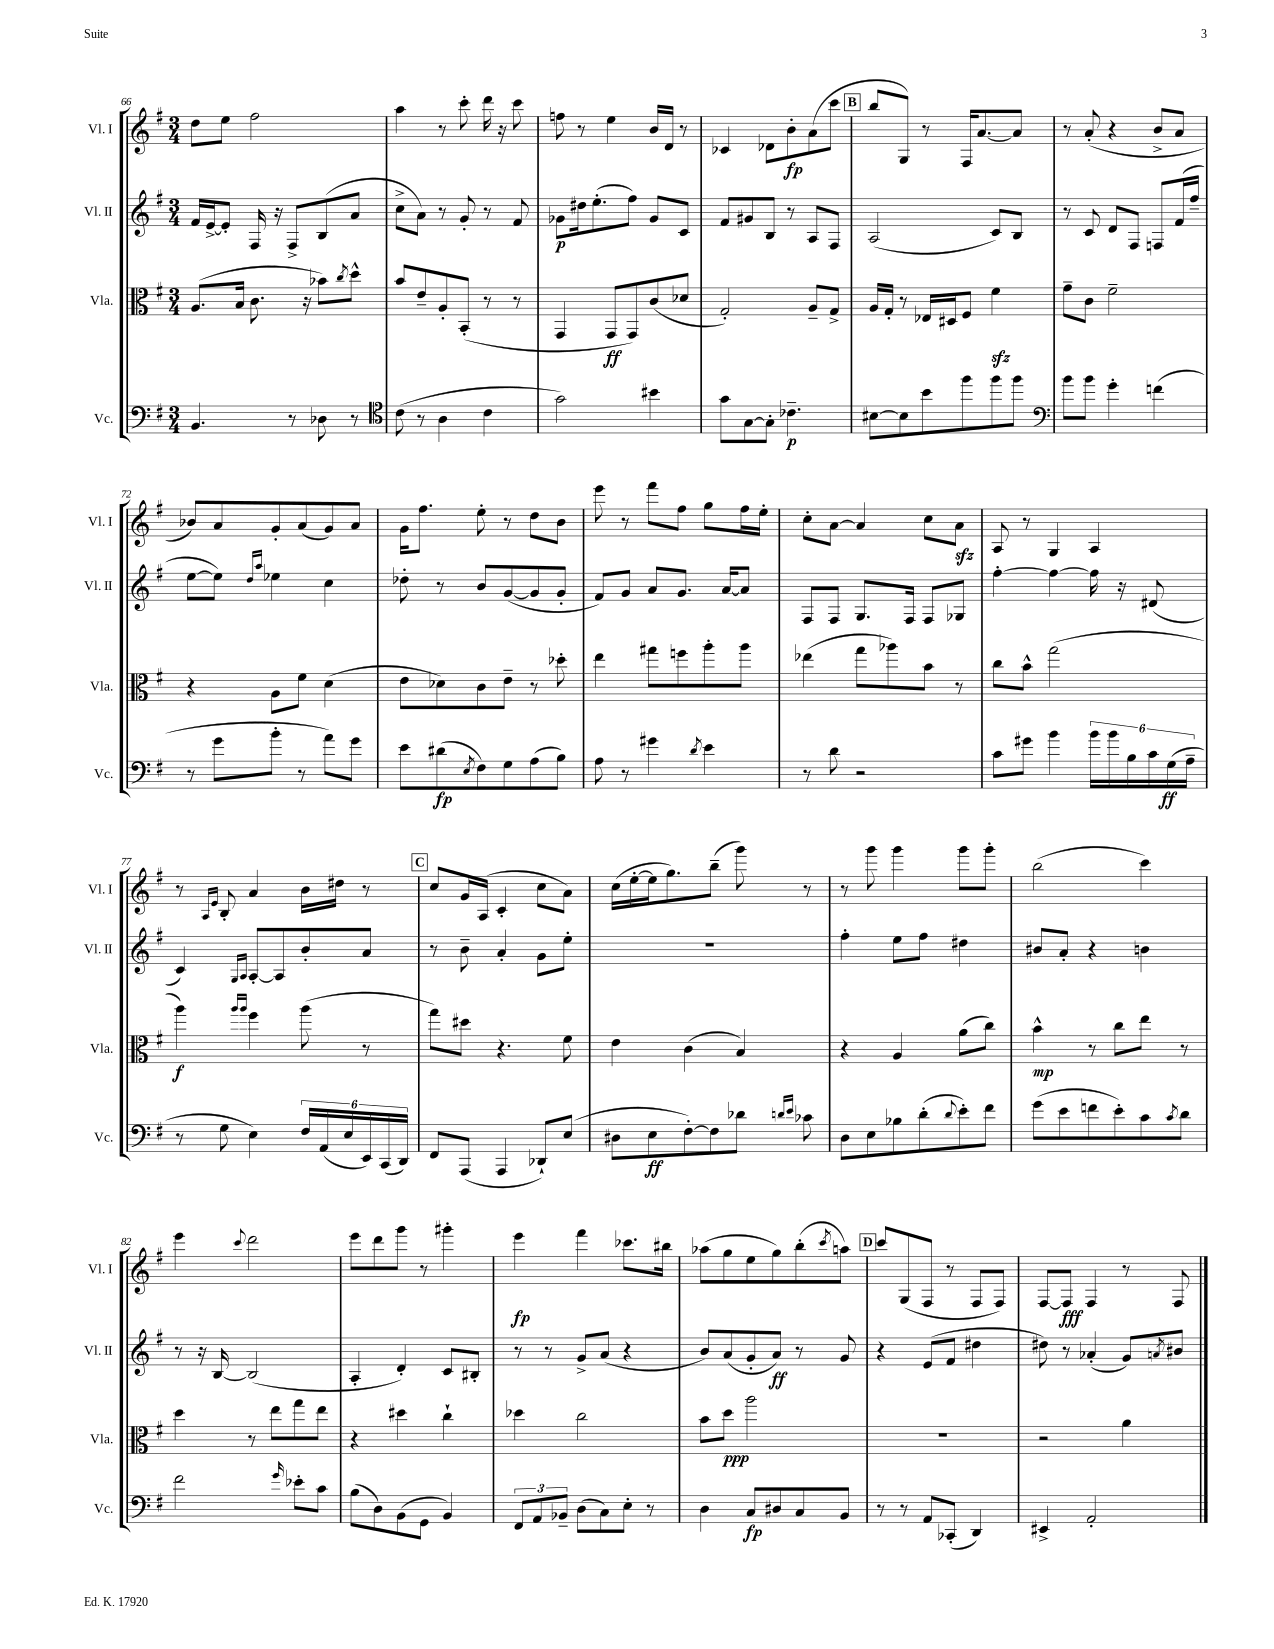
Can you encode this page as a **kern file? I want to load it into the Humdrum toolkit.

**kern	**dynam	**kern	**dynam	**kern	**dynam	**kern	**dynam
*part4	*part4	*part3	*part3	*part2	*part2	*part1	*part1
*staff4	*staff4	*staff3	*staff3	*staff2	*staff2	*staff1	*staff1
*I"Vc.	*	*I"Vla.	*	*I"Vl. II	*	*I"Vl. I	*
*I'Vc.	*	*I'Vla.	*	*I'Vl. II	*	*I'Vl. I	*
*clefF4	*	*clefC3	*	*clefG2	*	*clefG2	*
*k[f#]	*	*k[f#]	*	*k[f#]	*	*k[f#]	*
*M3/4	*	*M3/4	*	*M3/4	*	*M3/4	*
=66	=66	=66	=66	=66	=66	=66	=66
4.BB/	.	(8.A/L	.	16f#/LL	.	8dd\L	.
.	.	.	.	[16e^/J	.	.	.
.	.	.	.	8e'/J]	.	8ee\J	.
.	.	16B/Jk	.	.	.	.	.
.	.	8.c\	.	16F#/	.	2ff#\	.
.	.	.	.	16r	.	.	.
8r	.	.	.	8F#^/L	.	.	.
.	.	16r	.	.	.	.	.
8D-X\	.	8b-X\L)	.	(8B/	.	.	.
.	.	8qcc/	.	.	.	.	.
8r	.	8dd^^\J	.	8a/J	.	.	.
=67	=67	=67	=67	=67	=67	=67	=67
*clefC4	*	*	*	*	*	*	*
(8c\	.	8b/L	.	8cc^\L	.	4aa\	.
8r	.	8e~/	.	8a\J)	.	.	.
4A\	.	8A'/	.	8r	.	8r	.
.	.	(8BB'/J	.	8g'/	.	8ccc'\	.
4c\	.	8r	.	8r	.	16ddd\	.
.	.	.	.	.	.	16r	.
.	.	8r	.	8f#/	.	8ccc\	.
=68	=68	=68	=68	=68	=68	=68	=68
2g\)	.	4GG/	.	8g-X\L	p	8ffn\	.
.	.	.	.	16dd#X\k	.	8r	.
.	.	.	.	(8.ee'\	.	.	.
.	.	8GG/L	ff	.	.	4ee\	.
.	.	8GG/)	.	8ff#\J)	.	.	.
4b#X\	.	(8c/	.	8g-/L	.	16b/LL	.
.	.	.	.	.	.	16d/JJ	.
.	.	8d-X/J	.	8c/J	.	8r	.
=69	=69	=69	=69	=69	=69	=69	=69
8g\L	.	2G'/)	.	8f#/L	.	4c-X/	.
[8G\	.	.	.	8g#X/	.	.	.
8G'\J]	.	.	.	8B/J	.	8d-X\L	.
4.c-X~\	p	.	.	8r	.	8b'\	fp
.	.	8A~/L	.	8A/L	.	(8a\	.
.	.	8G^/J	.	8F#/J	.	8ccc\J	.
!!LO:REH:place=s1:t=B
=70	=70	=70	=70	=70	=70	=70	=70
[8B#X\L	.	16A/LL	.	(2A/	.	8bb/L	.
.	.	16G'/JJ	.	.	.	.	.
8B#\]	.	8r	.	.	.	8G/J)	.
8b\	.	16E-X/LL	.	.	.	8r	.
.	.	16D#X/J	.	.	.	.	.
8ff#\	.	8F#/J	.	.	.	16F#/KL	.
.	.	.	.	.	.	[8.a/	.
8ff#\	.	4f#zz\	.	8c/L)	.	.	.
8ff#\J	.	.	.	8B/J	.	8a/J]	.
=71	=71	=71	=71	=71	=71	=71	=71
*clefF4	*	*	*	*	*	*	*
8b\L	.	8g~\L	.	8r	.	8r	.
8b\J	.	8c\J	.	8c/	.	(8a'/	.
4g'\	.	2f#~\	.	8d/L	.	4r	.
.	.	.	.	8F#/J	.	.	.
(4fn\	.	.	.	8Fn/L	.	8b^/L	.
.	.	.	.	(16f#/L	.	8a/J	.
.	.	.	.	16ff#~/JJ	.	.	.
!!LO:LB:g=z
=72	=72	=72	=72	=72	=72	=72	=72
8r	.	4r	.	[8ee\L	.	8b-X/L)	.
8g\L	.	.	.	8ee\J])	.	8a/	.
.	.	.	.	16qqdd/LL	.	.	.
.	.	.	.	16qqaa/JJ	.	.	.
8b'\J	.	8A\L	.	4ee-X\	.	8g'/	.
8r	.	8f#\J	.	.	.	(8a/	.
8a\L)	.	(4d\	.	4cc\	.	8g/)	.
8g\J	.	.	.	.	.	8a/J	.
=73	=73	=73	=73	=73	=73	=73	=73
8e\L	.	8e\L	.	8dd-X'\	.	16g\KL	.
.	.	.	.	.	.	8.ff#\J	.
(8d#X\	fp	8d-X\)	.	8r	.	.	.
8qE/	.	.	.	.	.	.	.
8F#\)	.	8c\	.	8b/L	.	8ee'\	.
8G\	.	8e~\J	.	([8g/	.	8r	.
(8A\	.	8r	.	8g/]	.	8dd\L	.
8B\J)	.	8dd-X'\	.	8g'/J	.	8b\J	.
=74	=74	=74	=74	=74	=74	=74	=74
8A\	.	4ee\	.	8f#/L)	.	8eee\	.
8r	.	.	.	8g/J	.	8r	.
4g#X\	.	8gg#X\L	.	8a/L	.	8fff#\L	.
.	.	8ffn\	.	8.g/J	.	8ff#\J	.
8qd/	.	.	.	.	.	.	.
4e\	.	8aa'\	.	.	.	8gg\L	.
.	.	.	.	[16a/KL	.	.	.
.	.	8aa\J	.	8a/J]	.	16ff#\L	.
.	.	.	.	.	.	16ee'\JJ	.
=75	=75	=75	=75	=75	=75	=75	=75
8r	.	(4ee-X\	.	8F#/L	.	8cc'\L	.
8d\	.	.	.	8F#/J	.	[8a\J	.
2r	.	8gg\L	.	8.G/L	.	4a/]	.
.	.	8aa-X\)	.	.	.	.	.
.	.	.	.	16F#/Jk	.	.	.
.	.	8b\J	.	8F#/L	.	8cc\L	.
.	.	8r	.	8G-X/J	.	8azz\J	.
=76	=76	=76	=76	=76	=76	=76	=76
8c\L	.	8cc\L	.	[4ff#'\	.	8A/	.
8g#X\J	.	8b^^\J	.	.	.	8r	.
4b\	.	(2gg\	.	4ff#\_	.	4G/	.
24b\LL	.	.	.	16ff#\]	.	4A/	.
24b\	.	.	.	.	.	.	.
.	.	.	.	16r	.	.	.
24B\	.	.	.	.	.	.	.
24c\	.	.	.	(8d#X/	.	.	.
(24G\	ff	.	.	.	.	.	.
24A~\JJ	.	.	.	.	.	.	.
!!LO:LB:g=z
=77	=77	=77	=77	=77	=77	=77	=77
8r	.	4aa\)	f	4c/)	.	8r	.
.	.	.	.	.	.	16qqA/LL	.
.	.	.	.	.	.	16qqe/JJ	.
8G\	.	.	.	.	.	8B'/	.
.	.	16qqaa/LL	.	16qqG/LL	.	.	.
.	.	16qqaa/JJ	.	16qqA/JJ	.	.	.
4E\)	.	4ff#\	.	[8A'/L	.	4a/	.
.	.	.	.	8A/]	.	.	.
24F#/LL	.	(8aa\	.	8b'/	.	16b\LL	.
(24AA/	.	.	.	.	.	.	.
.	.	.	.	.	.	16dd#X\JJ	.
24E/	.	.	.	.	.	.	.
24EE/)	.	8r	.	8a/J	.	8r	.
(24CC/	.	.	.	.	.	.	.
24DD/JJ)	.	.	.	.	.	.	.
!!LO:REH:place=s1:t=C
=78	=78	=78	=78	=78	=78	=78	=78
8FF#/L	.	8gg\L)	.	8r	.	8cc/L	.
(8AAA/J	.	8dd#X\J	.	8b~\	.	16g/L	.
.	.	.	.	.	.	(16A/JJ	.
4AAA/	.	4.r	.	4a'/	.	4c'/	.
8DD-X`/L)	.	.	.	8g\L	.	8cc\L	.
(8E/J	.	8f#\	.	8ee'\J	.	8a\J)	.
=79	=79	=79	=79	=79	=79	=79	=79
8D#X\L	.	4e\	.	2.r	.	(16cc\LL	.
.	.	.	.	.	.	[16ee'\	.
8E\	ff	.	.	.	.	16ee\J]	.
.	.	.	.	.	.	8.gg\)	.
[8F#'\)	.	(4c\	.	.	.	.	.
8F#\]	.	.	.	.	.	(8bb~\J	.
8d-X\J	.	4B/)	.	.	.	8ggg\)	.
16qqdn/LL	.	.	.	.	.	.	.
16qqe/JJ	.	.	.	.	.	.	.
8c-X\	.	.	.	.	.	8r	.
=80	=80	=80	=80	=80	=80	=80	=80
8D\L	.	4r	.	4ff#'\	.	8r	.
8E\	.	.	.	.	.	8ggg\	.
8B-X\	.	4A/	.	8ee\L	.	4ggg\	.
(8d'\	.	.	.	8ff#\J	.	.	.
8qqd/	.	.	.	.	.	.	.
8e'\)	.	(8a\L	.	4dd#X\	.	8ggg\L	.
8f#\J	.	8cc\J)	.	.	.	8ggg'\J	.
=81	=81	=81	=81	=81	=81	=81	=81
(8g\L	.	4b^^\	mp	8b#X/L	.	(2bb\	.
8e\	.	.	.	8a'/J	.	.	.
8fn\	.	8r	.	4r	.	.	.
8e'\)	.	8cc\L	.	.	.	.	.
8c\	.	8ee\J	.	4bn\	.	4ccc\)	.
8qc/	.	.	.	.	.	.	.
8d\J	.	8r	.	.	.	.	.
!!LO:LB:g=z
=82	=82	=82	=82	=82	=82	=82	=82
2f#\	.	4dd\	.	8r	.	4eee\	.
.	.	.	.	16r	.	.	.
.	.	.	.	[16B/	.	.	.
.	.	.	.	.	.	8qqccc/	.
.	.	8r	.	(2B/]	.	2ddd\	.
.	.	8ee\L	.	.	.	.	.
16qqg/	.	.	.	.	.	.	.
8e-X'\L	.	8gg\	.	.	.	.	.
8c\J	.	8ee\J	.	.	.	.	.
=83	=83	=83	=83	=83	=83	=83	=83
(8B\L	.	4r	.	4A'/	.	8eee\L	.
8D\)	.	.	.	.	.	8ddd\	.
(8BB\	.	4dd#X\	.	4d'/)	.	8ggg\J	.
8GG\J	.	.	.	.	.	8r	.
4BB/)	.	4cc`\	.	8c/L	.	4ggg#X'\	.
.	.	.	.	8B#X'/J	.	.	.
=84	=84	=84	=84	=84	=84	=84	=84
12FF#/L	.	4dd-X\	.	8r	.	4eee\	fp
12AA/	.	.	.	.	.	.	.
.	.	.	.	8r	.	.	.
12BB-X~/J	.	.	.	.	.	.	.
(8D\L	.	2cc\	.	8g^/L	.	4fff#\	.
8C\)	.	.	.	(8a/J	.	.	.
8E'\J	.	.	.	4r	.	8.ccc-X\L	.
8r	.	.	.	.	.	.	.
.	.	.	.	.	.	16bb#X\Jk	.
=85	=85	=85	=85	=85	=85	=85	=85
4D\	.	8b\L	.	8b/L)	.	(8aa-X\L	.
.	.	8dd\J	ppp	(8a/	.	8gg\	.
8C/L	fp	2aa\	.	8g'/	.	8ee\	.
8D#X/	.	.	.	8a/J)	ff	8gg\)	.
8C/	.	.	.	8r	.	(8bb'\	.
.	.	.	.	.	.	8qccc/	.
8BB/J	.	.	.	8g/	.	8aan\J)	.
!!LO:REH:place=s1:t=D
=86	=86	=86	=86	=86	=86	=86	=86
8r	.	2.r	.	4r	.	8ccc/L	.
8r	.	.	.	.	.	(8G/	.
8AA/L	.	.	.	(8e/L	.	8F#/J	.
(8CC-X'/J	.	.	.	8f#/J	.	8r	.
4DD/)	.	.	.	4dd#X\	.	8F#/L	.
.	.	.	.	.	.	8F#/J)	.
=87	=87	=87	=87	=87	=87	=87	=87
4EE#X^/	.	2r	.	8dd#X\)	.	[8F#/L	.
.	.	.	.	8r	.	8F#/J]	fff
2AA'/	.	.	.	(4a-X'/	.	4F#/	.
.	.	4a\	.	8g/L)	.	8r	.
.	.	.	.	8qan/	.	.	.
.	.	.	.	8b#X/J	.	8F#/	.
==	==	==	==	==	==	==	==
*-	*-	*-	*-	*-	*-	*-	*-
